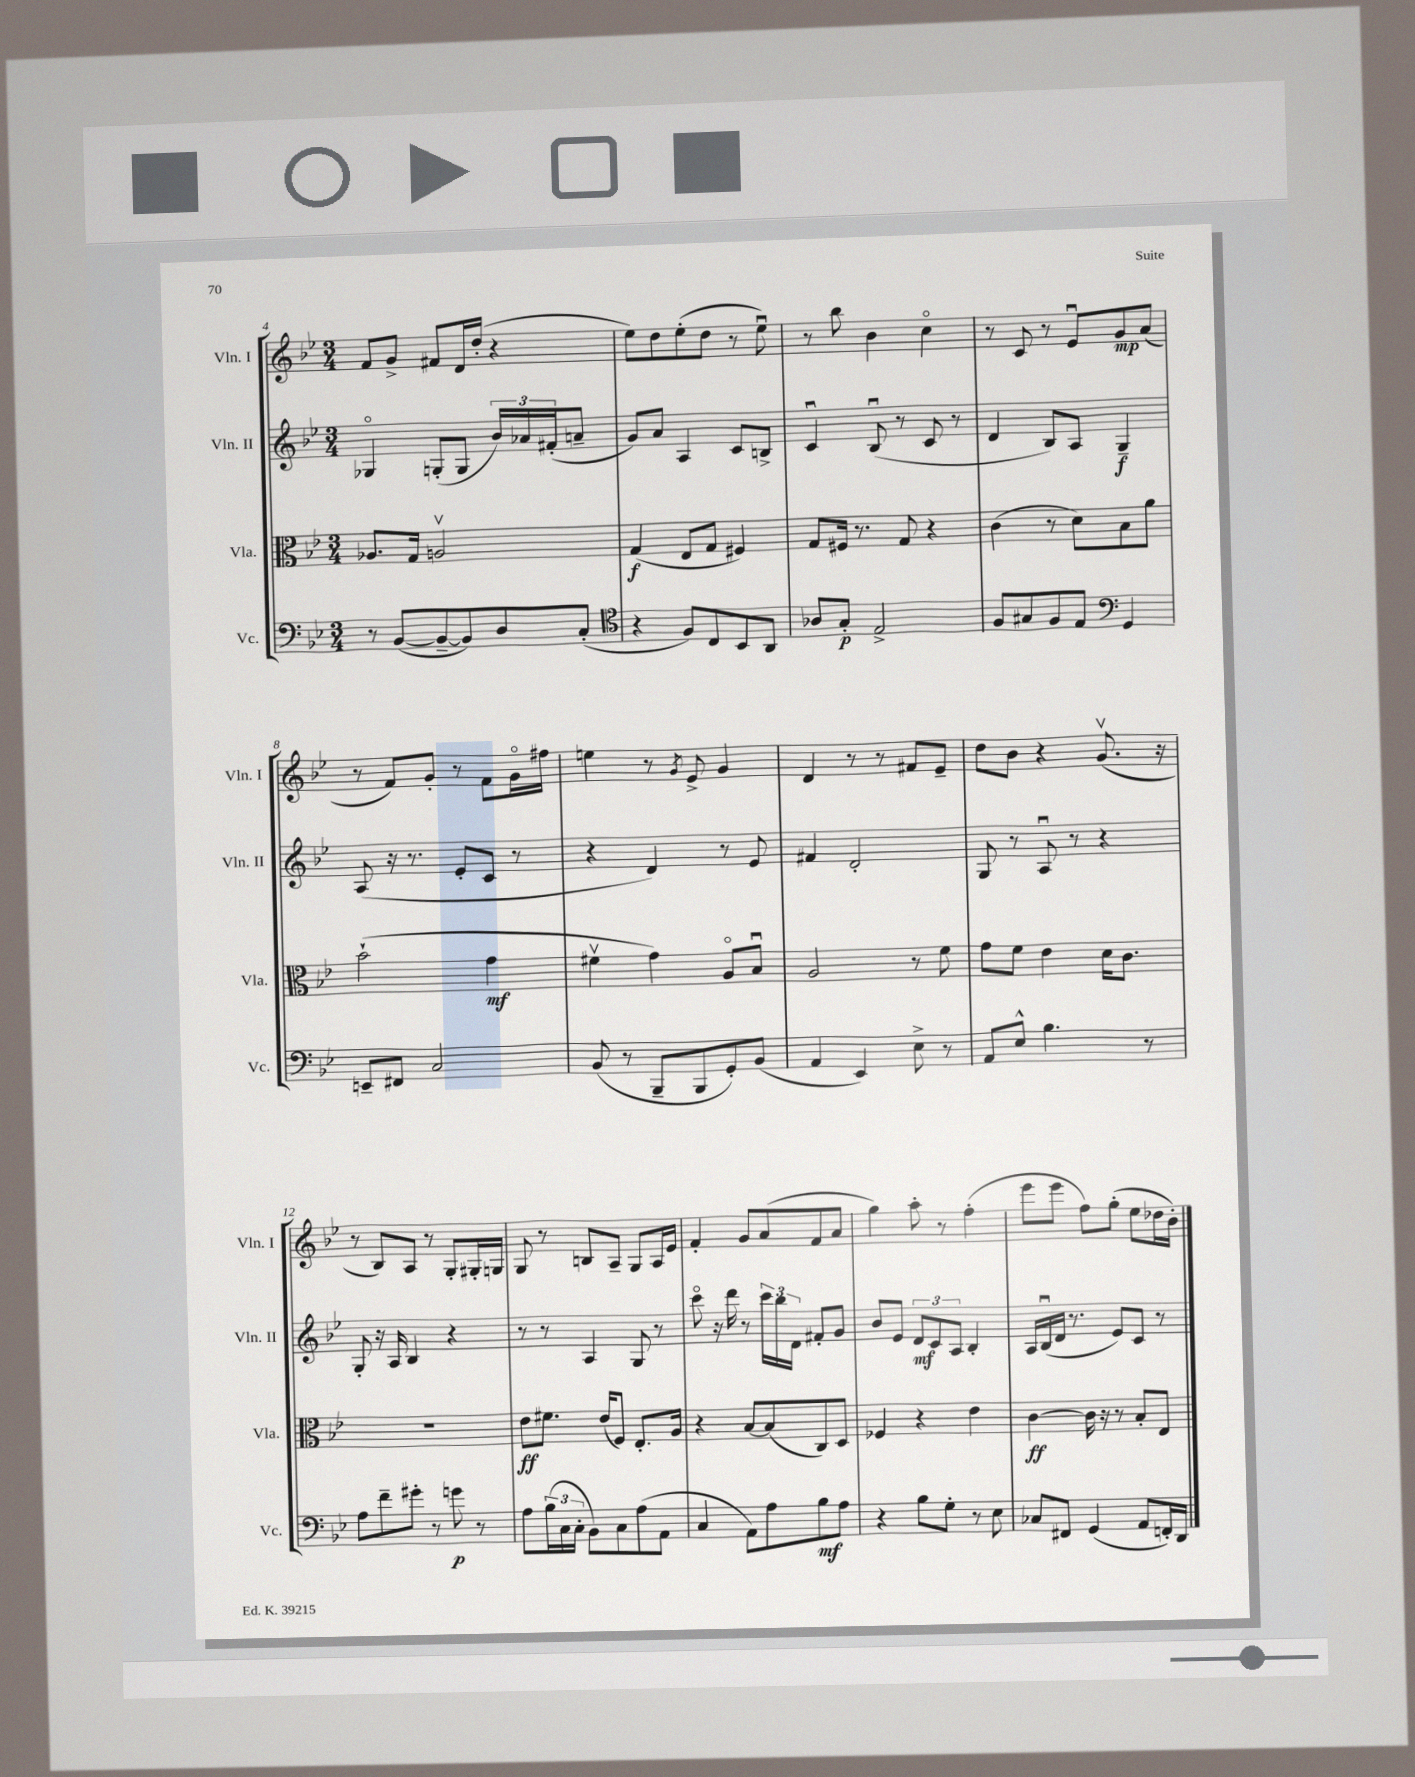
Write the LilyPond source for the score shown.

<<
\new StaffGroup <<
\new Staff = "s0" \with { instrumentName = "Vln. I" shortInstrumentName = "Vln. I" } {
    \clef treble \key bes \major \numericTimeSignature \time 3/4
    f'8 g'8-> fis'8 d'16 d''16-.( r4 |
    ees''8) d''8 ees''8-.( d''8 r8 ees''8\downbow) |
    r8 bes''8 bes'4 c''4\flageolet |
    r8 c'8 r8 ees'8\downbow g'8\mp a'8( |
    r8 f'8) g'8-. r8 f'8 g'16\flageolet fis''16 |
    e''4 r8 \acciaccatura { g'8 } ees'8-> g'4 |
    d'4 r8 r8 fis'8 ees'8-- |
    d''8 bes'8 r4 g'8.\upbow( r16 |
    r8 bes8) a8 r8 g8-. gis16-. g16 |
    g8 r8 b8 a8-- g8 a16 ees'16 |
    f'4-. g'8 a'8( f'8 a'8 |
    g''4) a''8-. r8 f''4-.( |
    ees'''8 ees'''8 f''8) g''8-.( ees''8 des''16 bes'16-.) \bar "|." |
}
\new Staff = "s1" \with { instrumentName = "Vln. II" shortInstrumentName = "Vln. II" } {
    \clef treble \key bes \major \numericTimeSignature \time 3/4
    ges4\flageolet g8-.( g8 \tuplet 3/2 { bes'16) aes'16 fis'16-.( } a'8-- |
    g'8) a'8 a4 c'8 b8-> |
    c'4\downbow bes8\downbow( r8 c'8 r8 |
    d'4 bes8) a8 g4--\f |
    a8( r16 r8. ees'8-. c'8 r8 |
    r4 d'4) r8 ees'8 |
    fis'4 d'2-. |
    g8 r8 a8\downbow r8 r4 |
    g8-. r16 a16 bes4 r4 |
    r8 r8 a4 g8 r8 |
    c'''8\flageolet r16 d'''16 r8 \tuplet 3/2 { c'''16 bes''16 d'16 } fis'8-. g'8 |
    bes'8 ees'8 \tuplet 3/2 { d'8\mf c'8 a8 } bes4-. |
    a16 bes16\downbow( d'16 r8. ees'8) c'8 r8 \bar "|." |
}
\new Staff = "s2" \with { instrumentName = "Vla." shortInstrumentName = "Vla." } {
    \clef alto \key bes \major \numericTimeSignature \time 3/4
    aes8. g16 a2\upbow |
    g4\f( ees8 g8 fis4) |
    g8 fis16 r8. g8 r4 |
    c'4( r8 d'8) bes8 a'8 |
    bes'2-!( g'4\mf |
    fis'4\upbow g'4) a8\flageolet bes8\downbow |
    a2 r8 f'8 |
    g'8 f'8 ees'4 d'16 c'8. |
    R2. |
    ees'8\ff fis'8. ees'16( f8) ees8.-. a16 |
    r4 bes8~ bes8( c8) d8 |
    fes4 r4 ees'4 |
    c'4~\ff c'16 r16 r8 bes8-. ees8 \bar "|." |
}
\new Staff = "s3" \with { instrumentName = "Vc." shortInstrumentName = "Vc." } {
    \clef bass \key bes \major \numericTimeSignature \time 3/4
    r8 bes,8~( bes,8~-- bes,8) d8 c8-.( |
    \clef tenor r4 f8) c8 bes,8 a,8 |
    aes8 g8-.\p ees2-> |
    f8 gis8 f8 ees8 \clef bass g,4 |
    e,8-- fis,8 c2 |
    bes,8( r8 bes,,8-- bes,,8 g,8-.) bes,8( |
    a,4 ees,4) ees8-> r8 |
    a,8 ees8-^ bes4. r8 |
    a8 f'8-- gis'8-. r8 g'8\p r8 |
    a8 \tuplet 3/2 { bes16( c16 c16-. } bes,8) c8 a8( a,8 |
    c4 a,8) a8 bes8\mf a8 |
    r4 bes8 g8-. r8 ees8 |
    ces8 fis,8 g,4( a,8 f,16-.) d,16 \bar "|." |
}
>>
>>
\layout { \context { \Score currentBarNumber = #4 } }
